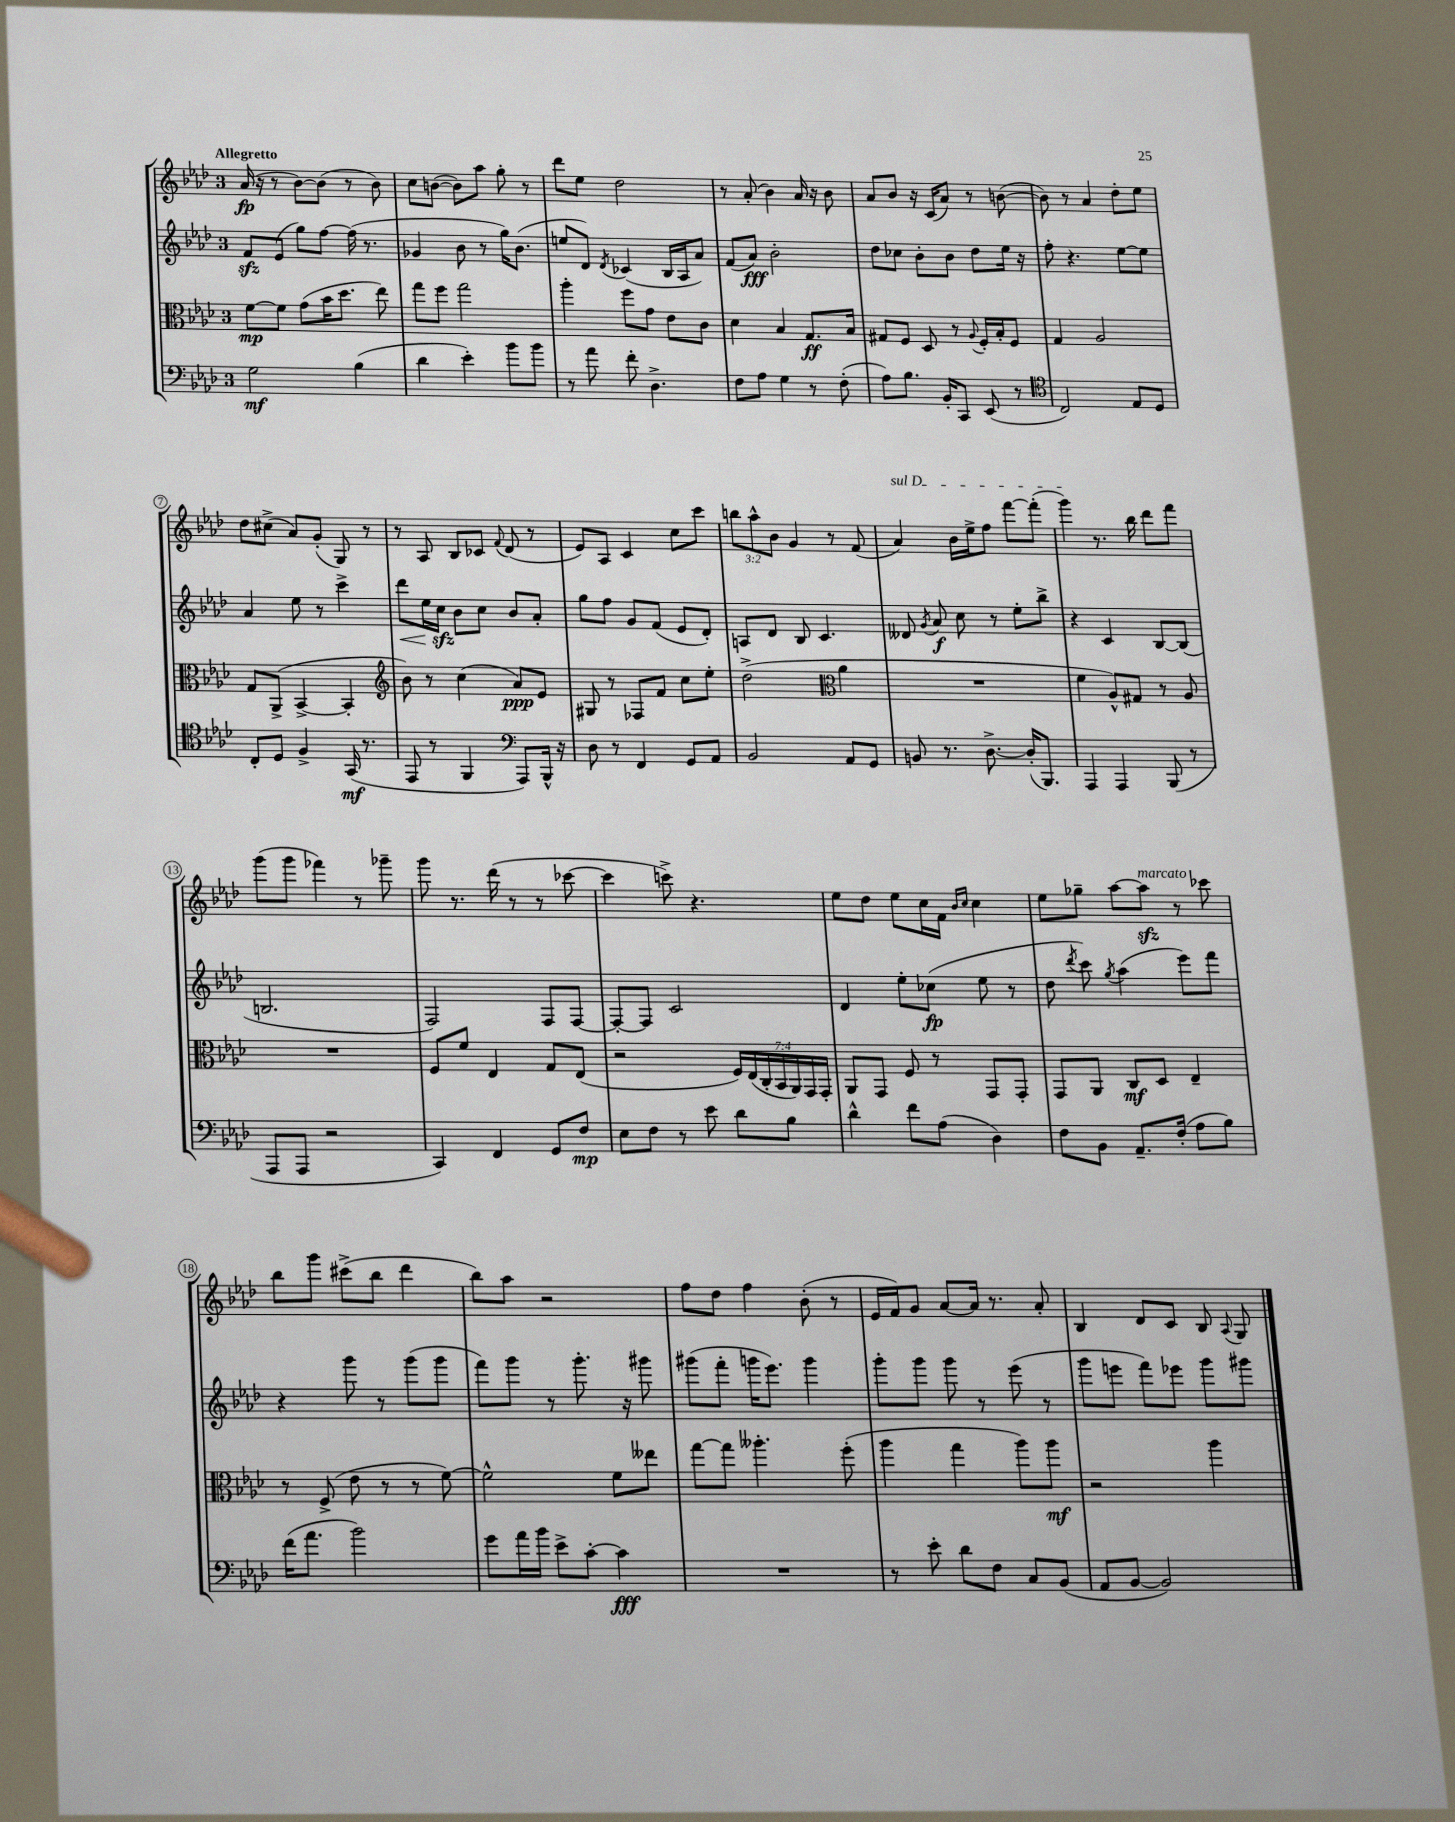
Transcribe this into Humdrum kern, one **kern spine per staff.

**kern	**dynam	**kern	**dynam	**kern	**dynam	**kern	**dynam
*part4	*part4	*part3	*part3	*part2	*part2	*part1	*part1
*staff4	*staff4	*staff3	*staff3	*staff2	*staff2	*staff1	*staff1
*clefF4	*	*clefC3	*	*clefG2	*	*clefG2	*
*k[b-e-a-d-]	*	*k[b-e-a-d-]	*	*k[b-e-a-d-]	*	*k[b-e-a-d-]	*
*M3/4	*	*M3/4	*	*M3/4	*	*M3/4	*
=1	=1	=1	=1	=1	=1	=1	=1
!	!	!	!	!	!	!LO:TX:a:B:t=Allegretto	!
2G\	mf	[8f\L	mp	8fzz/L	.	(16a-/	fp
.	.	.	.	.	.	16r	.
.	.	8f\J]	.	(8e-/J	.	8r	.
.	.	(8g\L	.	8gg\L)	.	[8b-\L)	.
.	.	16b-\K	.	[8ff\J	.	(8b-\J]	.
.	.	8.dd-\J	.	.	.	.	.
(4B-\	.	.	.	(16ff\]	.	8r	.
.	.	.	.	8.r	.	.	.
.	.	8ee-\)	.	.	.	8b-\)	.
=2	=2	=2	=2	=2	=2	=2	=2
4d-\	.	8gg\L	.	4g-X/	.	8cc\L	.
.	.	8ff\J	.	.	.	([8bn\J	.
4e-'\)	.	2gg\	.	8b-\	.	8b\L])	.
.	.	.	.	8r	.	8aa-\J	.
8b-\L	.	.	.	16gg\KL)	.	8gg'\	.
.	.	.	.	(8.b-\J	.	.	.
8b-\J	.	.	.	.	.	8r	.
=3	=3	=3	=3	=3	=3	=3	=3
8r	.	4aa-'\	.	8een/L	.	8ddd-\L	.
8a-\	.	.	.	8d-/J)	.	8ee-\J	.
.	.	.	.	8qd-/	.	.	.
8f'\	.	8ff\L	.	(4c-X/	.	2dd-\	.
4.D-^\	.	8g\J	.	.	.	.	.
.	.	8e-\L	.	16B-/LL	.	.	.
.	.	.	.	16A-/J	.	.	.
.	.	8c\J	.	8a-/J)	.	.	.
=4	=4	=4	=4	=4	=4	=4	=4
8F\L	.	4d-\	.	(8f/L	.	8r	.
8A-\J	.	.	.	8a-/J)	fff	(8a-'/	.
4G\	.	4B-/	.	2b-'\	.	4b-\)	.
8r	.	8.G/L	ff	.	.	16a-/	.
.	.	.	.	.	.	16r	.
(8F'\	.	.	.	.	.	8b-\	.
.	.	16B-/Jk	.	.	.	.	.
=5	=5	=5	=5	=5	=5	=5	=5
8A-\L)	.	8G#X/L	.	8dd-\L	.	8a-/L	.
8.B-\J	.	8F/J	.	8cc-X\J	.	8b-/J	.
.	.	8D-/	.	8b-'\L	.	16r	.
16BB-'/KL	.	.	.	.	.	(16c/KL	.
8CC/J	.	8r	.	8b-\J	.	8a-/J)	.
.	.	8qqA-/	.	.	.	.	.
(8EE-/	.	16F'/LL	.	8dd-\L	.	8r	.
.	.	16B-'/J	.	.	.	.	.
8r	.	8F/J	.	16ee-\Jk	.	([8bn\	.
.	.	.	.	16r	.	.	.
=6	=6	=6	=6	=6	=6	=6	=6
*clefC4	*	*	*	*	*	*	*
2C/)	.	4G/	.	8ff'\	.	8b\])	.
.	.	.	.	4.r	.	8r	.
.	.	2A-/	.	.	.	4a-/	.
8E-/L	.	.	.	[8ee-\L	.	8dd-'\L	.
8D-/J	.	.	.	8ee-\J]	.	8ee-\J	.
!!LO:LB:g=z
=7	=7	=7	=7	=7	=7	=7	=7
8C'/L	.	8G/L	.	4a-/	.	8dd-\L	.
8D-/J	.	(8AA-^/J	.	.	.	(8cc#X^\J	.
4F^/	.	[4BB-^/	.	8ee-\	.	8a-/L)	.
.	.	.	.	8r	.	(8g'/J	.
(16GG/	mf	4BB-'/]	.	4ccc^\	.	8G/)	.
8.r	.	.	.	.	.	.	.
.	.	.	.	.	.	8r	.
=8	=8	=8	=8	=8	=8	=8	=8
*	*	*clefG2	*	*	*	*	*
!	!	!	!	!	!LO:HP:b	!	!
8EE-/	.	8b-\)	.	8ddd-\L	<	8r	.
8r	.	8r	.	16ee-\L	.	8A-/	.
.	.	.	.	16cczz\JJ	.	.	.
4FF/	.	(4cc\	.	8b-\L	[	8B-/L	.
.	.	.	.	8cc\J	.	8c-X/J	.
*clefF4	*	*	*	*	*	*	*
.	.	.	.	.	.	8qqf/	.
8AAA-/L)	.	8a-/L)	ppp	8b-/L	.	(8d-/	.
16BBB-^^/Jk	.	8e-/J	.	8a-'/J	.	8r	.
16r	.	.	.	.	.	.	.
=9	=9	=9	=9	=9	=9	=9	=9
8D-\	.	8G#X/	.	8gg\L	.	8e-/L)	.
8r	.	8r	.	8ff\J	.	8A-/J	.
4FF/	.	8F-X/L	.	8g/L	.	4c/	.
.	.	8f/J	.	(8f/J	.	.	.
8GG/L	.	8cc\L	.	8e-/L	.	8cc\L	.
8AA-/J	.	8ee-'\J	.	8d-'/J)	.	8ccc\J	.
=10	=10	=10	=10	=10	=10	=10	=10
2BB-/	.	(2dd-^\	.	8An/L	.	12bbn\L	.
.	.	.	.	.	.	12aa-^^\	.
.	.	.	.	8d-/J	.	.	.
.	.	.	.	.	.	12b-\J	.
.	.	.	.	8B-/	.	4g/	.
.	.	.	.	4.c/	.	.	.
*	*	*clefC3	*	*	*	*	*
8AA-/L	.	4a-\	.	.	.	8r	.
8GG/J	.	.	.	.	.	(8f/	.
=11	=11	=11	=11	=11	=11	=11	=11
!	!	!	!	!	!	!LO:TX:a:i:t=sul D	!
8BBn/	.	2.r	.	8d--X/	.	4a-/)	.
.	.	.	.	8qg/	.	.	.
8.r	.	.	.	8a-/	f	.	.
.	.	.	.	8cc\	.	16b-\LL	.
[8.D-^\	.	.	.	.	.	16ee-^\J	.
.	.	.	.	8r	.	8ff\J	.
(16D-'/KL]	.	.	.	8ee-'\L	.	[8fff\L	.
8.BBB-/J)	.	.	.	.	.	.	.
.	.	.	.	8bb-^\J	.	(8fff'\J]	.
=12	=12	=12	=12	=12	=12	=12	=12
4AAA-/	.	4f\	.	4r	.	4ggg\)	.
4AAA-/	.	8A-^^/L)	.	4c/	.	8.r	.
.	.	8G#X/J	.	.	.	.	.
.	.	.	.	.	.	16bb-\	.
(8BBB-/	.	8r	.	[8B-/L	.	8ddd-\L	.
8r	.	8A-/	.	(8B-/J]	.	8fff\J	.
!!LO:LB:g=z
=13	=13	=13	=13	=13	=13	=13	=13
8AAA-/L	.	2.r	.	2.Bn/	.	(8ggg\L	.
8AAA-/J	.	.	.	.	.	8ggg\J	.
2r	.	.	.	.	.	4fff-X\)	.
.	.	.	.	.	.	8r	.
.	.	.	.	.	.	8ggg-X~\	.
=14	=14	=14	=14	=14	=14	=14	=14
4CC/)	.	8F/L	.	2F/)	.	8ggg\	.
.	.	8f/J	.	.	.	8.r	.
4FF/	.	4E-/	.	.	.	.	.
.	.	.	.	.	.	(16ddd-\	.
.	.	.	.	.	.	8r	.
8GG/L	.	8G/L	.	8F/L	.	8r	.
8F/J	mp	(8E-/J	.	[8F/J	.	[8ccc-X\	.
=15	=15	=15	=15	=15	=15	=15	=15
8E-\L	.	2r	.	8F'/L_	.	4ccc-\]	.
8F\J	.	.	.	8F/J]	.	.	.
8r	.	.	.	2c/	.	8cccn^\)	.
8e-\	.	.	.	.	.	4.r	.
8d-\L	.	28F/LL)	.	.	.	.	.
.	.	(28E-/	.	.	.	.	.
.	.	28C'/	.	.	.	.	.
.	.	28BB-/	.	.	.	.	.
8B-\J	.	.	.	.	.	.	.
.	.	28AA-/)	.	.	.	.	.
.	.	28GG/	.	.	.	.	.
.	.	28GG'/JJ	.	.	.	.	.
=16	=16	=16	=16	=16	=16	=16	=16
4d-^^\	.	8AA-/L	.	4d-/	.	8ee-\L	.
.	.	8GG/J	.	.	.	8dd-\J	.
8f\L	.	8F/	.	8ee-'\L	.	8ee-\L	.
(8A-\J	.	8r	.	(8cc-X\J	fp	16cc\L	.
.	.	.	.	.	.	16f\JJ	.
.	.	.	.	.	.	16qqb-/LL	.
.	.	.	.	.	.	16qqcc/JJ	.
4D-\)	.	8GG/L	.	8ee-\	.	4cc\	.
.	.	8GG'/J	.	8r	.	.	.
=17	=17	=17	=17	=17	=17	=17	=17
8F\L	.	8GG/L	.	8dd-\	.	8ee-\L	.
.	.	.	.	8qddd-/	.	.	.
8BB-\J	.	8AA-/J	.	8ccc\)	.	8gg-X~\J	.
.	.	.	.	8qgg/	.	.	.
8.AA-~/L	.	8C/L	mf	(4aa-\	.	[8aa-\L	.
!	!	!	!	!	!	!LO:TX:a:i:t=marcato	!
.	.	8D-/J	.	.	.	8aa-zz\J]	.
(16F'/Jk	.	.	.	.	.	.	.
8A-\L	.	4E-~/	.	8eee-\L)	.	8r	.
8B-\J)	.	.	.	8fff\J	.	8ccc-X\	.
!!LO:LB:g=z
=18	=18	=18	=18	=18	=18	=18	=18
(16f\KL	.	8r	.	4r	.	8bb-\L	.
8.a-\J	.	.	.	.	.	.	.
.	.	(8F^/	.	.	.	8ggg\J	.
2b-\)	.	8e-\	.	8ggg\	.	(8ccc#X^\L	.
.	.	8r	.	8r	.	8bb-\J	.
.	.	8r	.	(8ggg\L	.	4ddd-\	.
.	.	[8f\)	.	8ggg\J	.	.	.
=19	=19	=19	=19	=19	=19	=19	=19
8g\L	.	2f^^\]	.	8fff\L)	.	8bb-\L)	.
16a-\L	.	.	.	8ggg\J	.	8aa-\J	.
16b-\JJ	.	.	.	.	.	.	.
8e-^\L	.	.	.	8r	.	2r	.
[8c'\J	.	.	.	8.ggg'\	.	.	.
4c\]	fff	8f\L	.	.	.	.	.
.	.	.	.	16r	.	.	.
.	.	8ee--X\J	.	8ggg#X\	.	.	.
=20	=20	=20	=20	=20	=20	=20	=20
2.r	.	[8gg\L	.	(8ggg#X\L	.	8ff\L	.
.	.	8gg\J]	.	8fff'\J	.	8dd-\J	.
.	.	4.aa--X'\	.	16gggn\KL	.	4ff\	.
.	.	.	.	8.eee-\J)	.	.	.
.	.	.	.	4ggg\	.	(8b-'\	.
.	.	(8ff'\	.	.	.	8r	.
=21	=21	=21	=21	=21	=21	=21	=21
8r	.	4aa-\	.	8ggg'\L	.	16e-/LL	.
.	.	.	.	.	.	16f/J)	.
8e-'\	.	.	.	8ggg\J	.	8g/J	.
8d-\L	.	4gg\	.	8ggg\	.	[8a-/L	.
8F\J	.	.	.	8r	.	16a-/Jk]	.
.	.	.	.	.	.	8.r	.
8C/L	.	8aa-\L)	.	(8eee-\	.	.	.
(8BB-/J	.	8aa-\J	mf	8r	.	8a-'/	.
=22	=22	=22	=22	=22	=22	=22	=22
8AA-/L	.	2r	.	8ggg\L	.	4B-/	.
[8BB-/J	.	.	.	8eeen\J	.	.	.
2BB-/])	.	.	.	8fff\L)	.	8d-/L	.
.	.	.	.	8eee-X\J	.	8c/J	.
.	.	4aa-\	.	8ggg\L	.	8B-/	.
.	.	.	.	.	.	8qqA-/	.
.	.	.	.	8ggg#X\J	.	8G/	.
==	==	==	==	==	==	==	==
*-	*-	*-	*-	*-	*-	*-	*-
